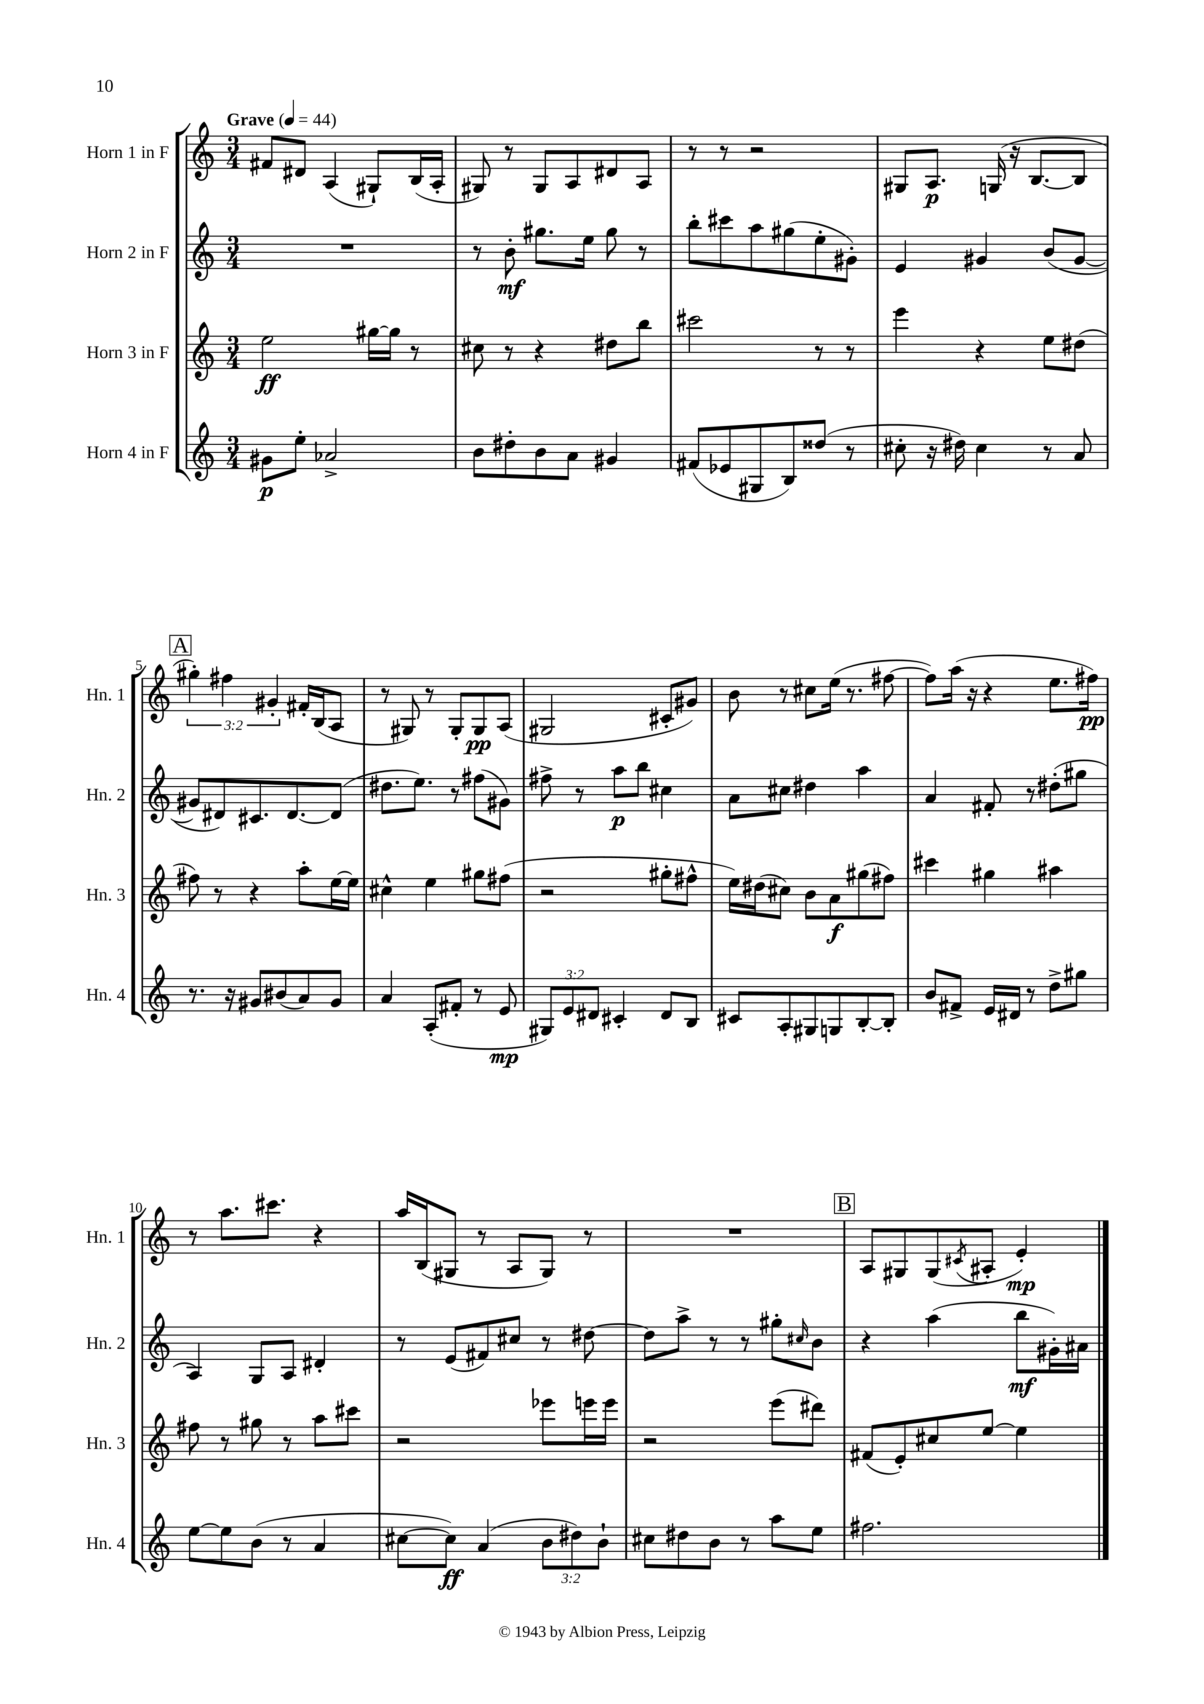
<<
\new StaffGroup <<
\new Staff = "s0" \with { instrumentName = "Horn 1 in F" shortInstrumentName = "Hn. 1" } {
    \clef treble \key c \major \numericTimeSignature \time 3/4 \override Staff.TupletNumber.text = #tuplet-number::calc-fraction-text \tempo "Grave" 4 = 44
    fis'8 dis'8 a4( gis8-!) b16( a16-. |
    gis8) r8 gis8 a8 dis'8 a8 |
    r8 r8 r2 |
    gis8 a8.\p g16( r16 b8.~ b8 |
    \mark \markup { \box "A" } \tuplet 3/2 { gis''4-.) fis''4 gis'4-. } fis'16-. b16( a8 |
    r8 gis8) r8 gis8-. gis8\pp a8( |
    gis2 cis'8-. gis'8) |
    b'8 r8 cis''8 e''16( r8. fis''8~ |
    fis''8) a''16( r16 r4 e''8. fis''16\pp) |
    r8 a''8. cis'''8. r4 |
    a''16 b16( gis8 r8 a8 gis8) r8 |
    R2. |
    \mark \markup { \box "B" } a8 gis8 gis8( \acciaccatura { cis'8 } ais8-. e'4-.\mp) \bar "|." |
}
\new Staff = "s1" \with { instrumentName = "Horn 2 in F" shortInstrumentName = "Hn. 2" } {
    \clef treble \key c \major \numericTimeSignature \time 3/4
    R2. |
    r8 b'8-.\mf gis''8. e''16 gis''8 r8 |
    b''8-. cis'''8 a''8 gis''8( e''8-. gis'8-.) |
    e'4 gis'4 b'8( gis'8~ |
    \mark \markup { \box "A" } gis'8 dis'8) cis'8. dis'8.~ dis'8( |
    dis''8. e''8.) r8 fis''8( gis'8) |
    fis''8-> r8 a''8\p b''8 cis''4 |
    a'8 cis''8 dis''4 a''4 |
    a'4 fis'8-. r8 dis''8-.( gis''8 |
    a4) g8 a8 dis'4-. |
    r8 e'8( fis'8) cis''8 r8 dis''8~ |
    dis''8 a''8-> r8 r8 gis''8-. \grace { cis''16 } b'8 |
    \mark \markup { \box "B" } r4 a''4( b''8\mf gis'16-.) ais'16 \bar "|." |
}
\new Staff = "s2" \with { instrumentName = "Horn 3 in F" shortInstrumentName = "Hn. 3" } {
    \clef treble \key c \major \numericTimeSignature \time 3/4
    e''2\ff gis''16~ gis''16 r8 |
    cis''8 r8 r4 dis''8 b''8 |
    cis'''2 r8 r8 |
    e'''4 r4 e''8 dis''8( |
    \mark \markup { \box "A" } fis''8) r8 r4 a''8-. e''16~ e''16 |
    cis''4-^ e''4 gis''8 fis''8( |
    r2 gis''8-. fis''8-^ |
    e''16) dis''16( cis''8) b'8 a'8\f gis''8( fis''8) |
    cis'''4 gis''4 ais''4 |
    fis''8 r8 gis''8 r8 a''8 cis'''8 |
    r2 ees'''8 e'''16 e'''16 |
    r2 e'''8( dis'''8) |
    \mark \markup { \box "B" } fis'8( e'8-.) cis''8 e''8~ e''4 \bar "|." |
}
\new Staff = "s3" \with { instrumentName = "Horn 4 in F" shortInstrumentName = "Hn. 4" } {
    \clef treble \key c \major \numericTimeSignature \time 3/4 \override Staff.TupletNumber.text = #tuplet-number::calc-fraction-text
    gis'8\p e''8-. aes'2-> |
    b'8 dis''8-. b'8 a'8 gis'4 |
    fis'8( ees'8 gis8 b8) disis''8( r8 |
    cis''8-. r16 dis''16) cis''4 r8 a'8 |
    \mark \markup { \box "A" } r8. r16 gis'8 bis'8( a'8) gis'8 |
    a'4 a8-.( fis'8-. r8 e'8\mp |
    \tuplet 3/2 { gis8) e'8 dis'8 } cis'4-. dis'8 b8 |
    cis'8 a8-. gis8 g8 b8~-. b8-. |
    b'8 fis'8-> e'16 dis'16 r8 d''8-> gis''8 |
    e''8~ e''8 b'8( r8 a'4 |
    cis''8~ cis''8\ff) a'4( \tuplet 3/2 { b'8 dis''8) b'8-! } |
    cis''8 dis''8 b'8 r8 a''8 e''8 |
    \mark \markup { \box "B" } fis''2. \bar "|." |
}
>>
>>
